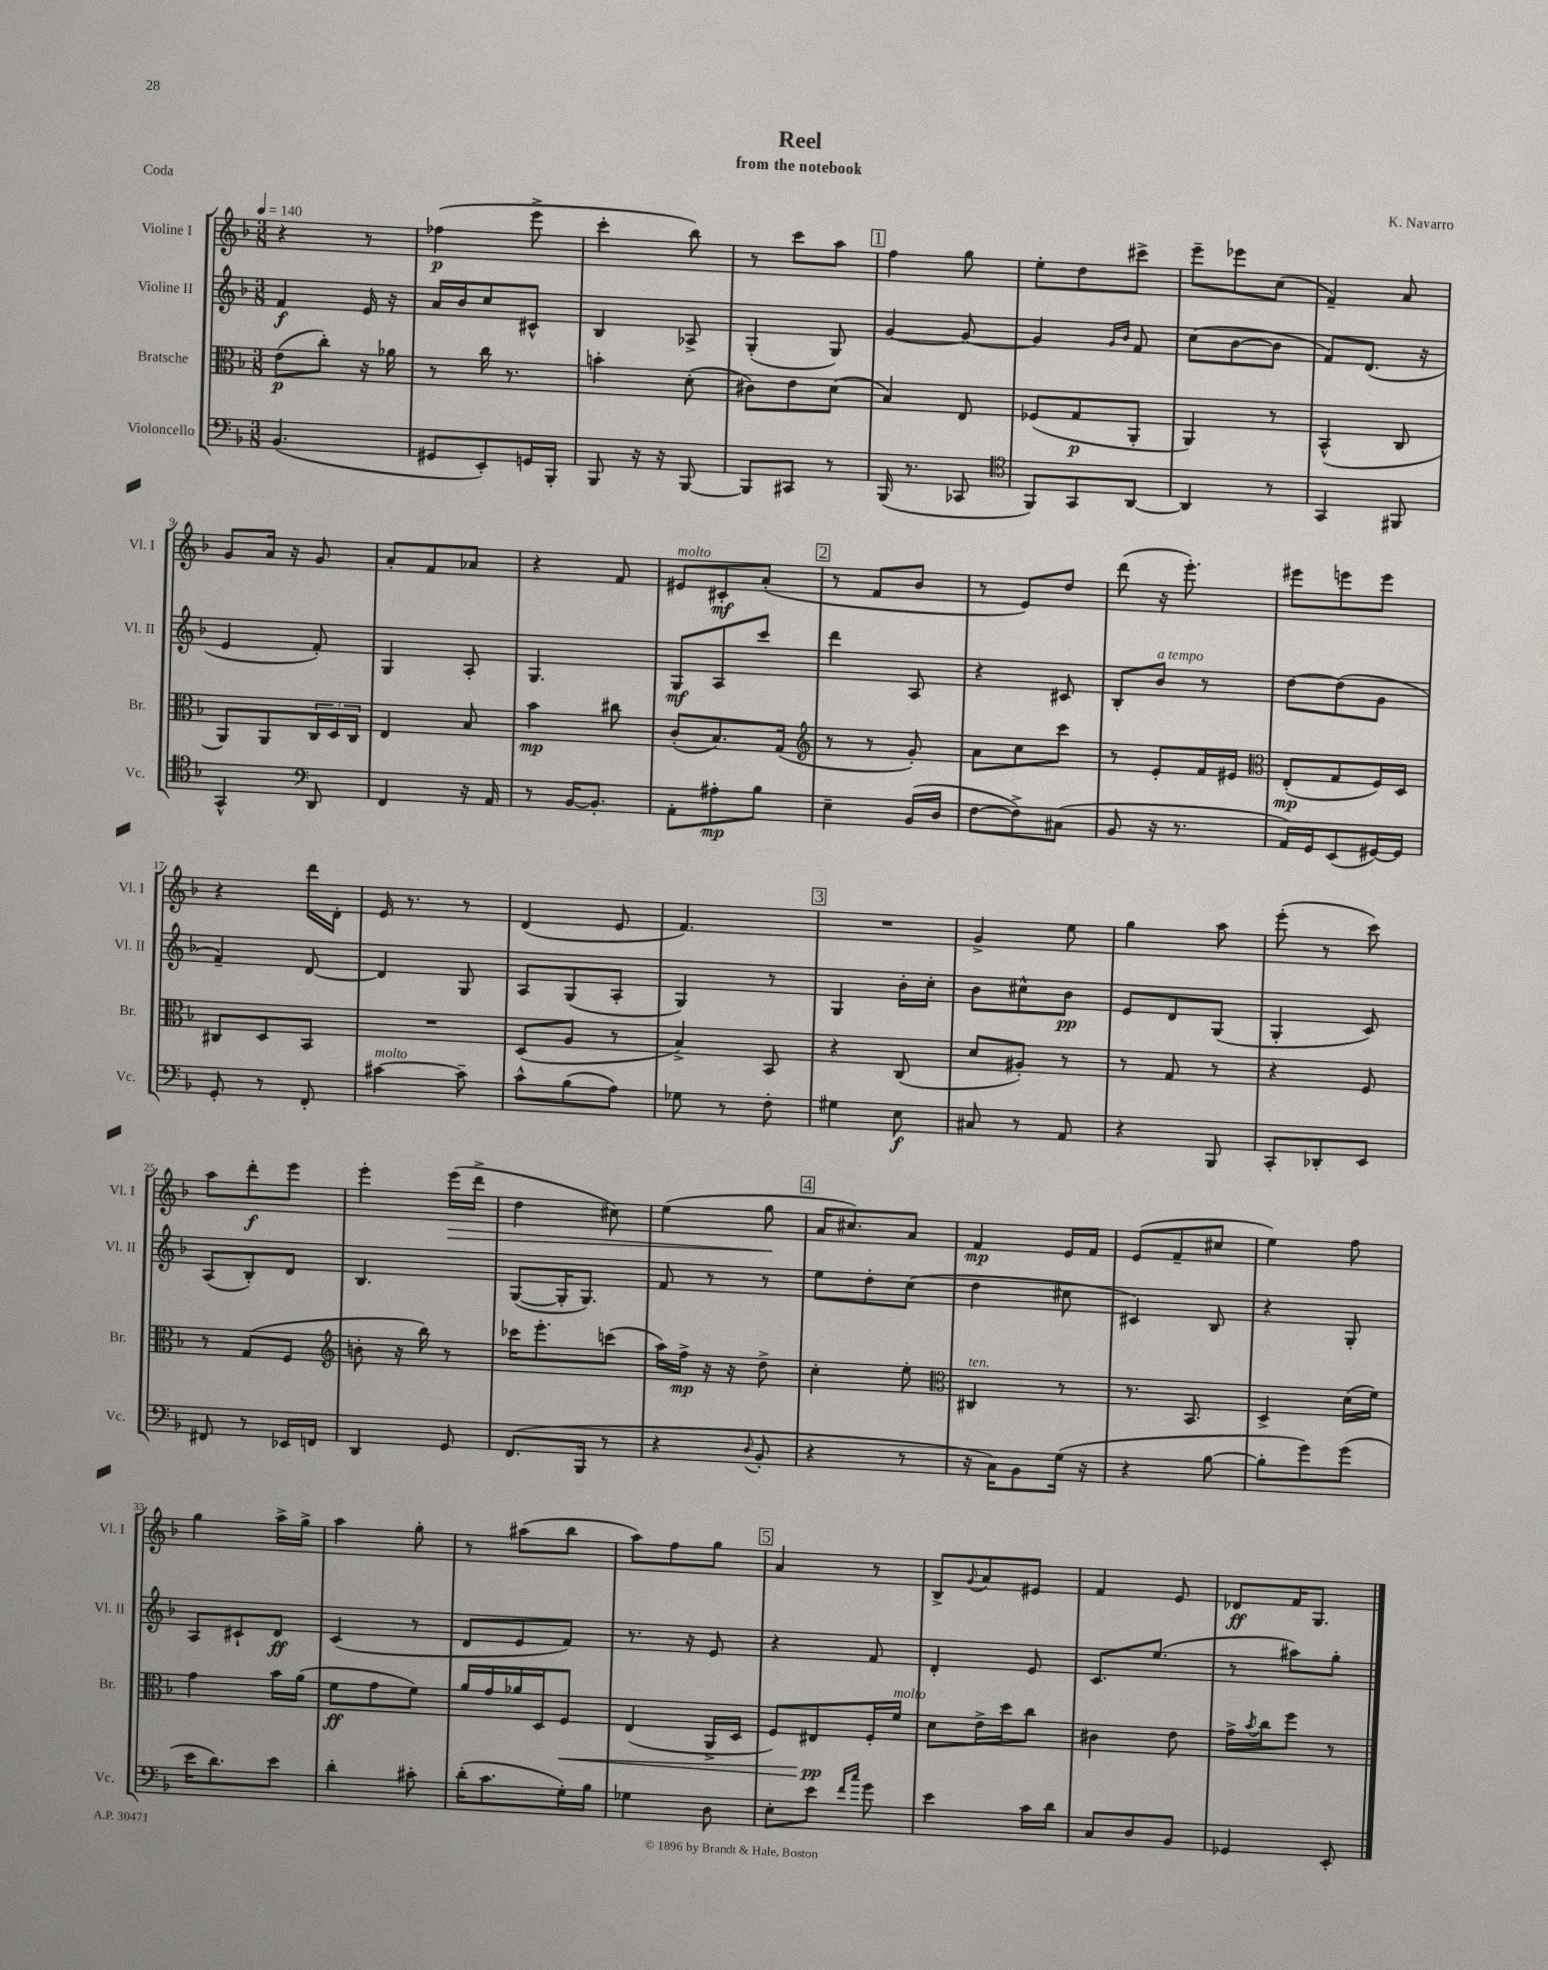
\header { title = "Reel" composer = "K. Navarro" subtitle = "from the notebook" piece = "Coda" }
<<
\new StaffGroup <<
\new Staff = "s0" \with { instrumentName = "Violine I" shortInstrumentName = "Vl. I" } {
    \clef treble \key f \major \numericTimeSignature \time 3/8 \tempo 4 = 140
    r4 r8 |
    fes''4\p( e'''8-> |
    c'''4-. bes''8) |
    r8 c'''8 a''8 |
    \mark \markup { \box "1" } f''4 g''8 |
    e''8-. d''8 cis'''8-> |
    e'''8-- ees'''8 c''8( |
    f'4--) a'8 |
    g'8 a'16 r16 g'8 |
    a'8-. f'8 aes'8 |
    r4 f'8 |
    eis'8^\markup { \italic "molto" } cis'8-.\mf a'8-.( |
    \mark \markup { \box "2" } r8 f'8 bes'8 |
    r8 e'8) d''8 |
    d'''8( r16 e'''8.-.) |
    eis'''8 e'''8 e'''8 |
    r4 d'''16 d'16-. |
    e'16 r8. r8 |
    d'4( e'8 |
    f'4.) |
    \mark \markup { \box "3" } R4. |
    g'4-> e''8 |
    g''4 a''8 |
    e'''8-.( r8 c'''8) |
    a''8 d'''8-.\f e'''8 |
    e'''4-. e'''16\>( d'''16-> |
    d''4 cis''8) |
    e''4( g''8\! |
    \mark \markup { \box "4" } a'16 cis''8.) a'8 |
    f'4\mp e'16 f'16 |
    e'8( f'8-- cis''8 |
    e''4) f''8 |
    g''4 a''16-> g''16-> |
    a''4 g''8-. |
    r8 ais''8( bes''8 |
    a''8) f''8 g''8 |
    \mark \markup { \box "5" } a'4 r8 |
    bes8-> \appoggiatura { g'8 } a'8 eis'8 |
    f'4 e'8 |
    des'8\ff f'16 g8. \bar "|." |
}
\new Staff = "s1" \with { instrumentName = "Violine II" shortInstrumentName = "Vl. II" } {
    \clef treble \key f \major \numericTimeSignature \time 3/8
    f'4\f e'16 r16 |
    a'16 bes'16 c''8 cis'8-^ |
    bes4 aes8-> |
    g4-.( g8) |
    \mark \markup { \box "1" } g'4~ g'8~ |
    g'4 \grace { g'16 bes'16 } f'8 |
    c''8( bes'8~ bes'8 |
    f'8) d'8.( r16 |
    e'4 f'8-.) |
    g4 a8-. |
    g4. |
    g8\mf a8 c'''8 |
    \mark \markup { \box "2" } d'''4 a8 |
    r4 cis'8 |
    bes8-. bes'8^\markup { \italic "a tempo" } r8 |
    d''8~ d''8( g'8 |
    f'4--) d'8~ |
    d'4 g8 |
    a8 g8( a8-. |
    g4) r8 |
    \mark \markup { \box "3" } g4 bes'16-. c''16-. |
    bes'8 cis''8-^ bes'8\pp |
    e'8 d'8 g8( |
    g4-. c'8) |
    a8( bes8-.) d'8 |
    bes4. |
    g8~( g16-. g8.) |
    f'8 r8 r8 |
    \mark \markup { \box "4" } e''8 d''8-. c''8( |
    d''4 cis''8 |
    cis'4) bes8 |
    r4 g8-. |
    a8 cis'8-! d'8\ff |
    c'4( r8 |
    d'8 e'8 f'8) |
    r8. r16 e'8 |
    \mark \markup { \box "5" } r4 f'8 |
    d'4-. e'8 |
    c'8. e''8.( |
    r8 ais''8) g''8-. \bar "|." |
}
\new Staff = "s2" \with { instrumentName = "Bratsche" shortInstrumentName = "Br." } {
    \clef alto \key f \major \numericTimeSignature \time 3/8
    e'8\p( c''8-.) r16 aes'16 |
    r8 c''16 r8. |
    b'4-. d'8-.( |
    cis'8) e'8 d'8( |
    \mark \markup { \box "1" } bes4) e8 |
    fes8( g8\p a,8-. |
    a,4) r8 |
    bes,4-^( c8 |
    a,8) a,8 \tuplet 3/2 { c16 d16 c16 } |
    e4 bes8 |
    bes'4\mp cis''8 |
    c'8-.( bes8.) g16( |
    \mark \markup { \box "2" } \clef treble r8 r8 g'8-.) |
    a'8 c''8 c'''8 |
    r8 e'8-. f'16 eis'16 |
    \clef alto e8-.\mp( g8 f16) d16 |
    cis8 d8 bes,8 |
    R4. |
    d8( a8 r8 |
    bes4->) bes,8 |
    \mark \markup { \box "3" } r4 c8( |
    d'8 ais8-.) r8 |
    r8 g8 r8 |
    r4 f8 |
    r8 g8( f8 |
    \clef treble b'8-. r16 bes''16) r8 |
    ces'''16 e'''8.-. c'''8( |
    a''16) f''16->\mp r16 r16 d''8-> |
    \mark \markup { \box "4" } c''4-. e''8-. |
    \clef alto cis4^\markup { \italic "ten." } r8 |
    r8. bes,8. |
    d4-> d'16( f'16) |
    g'4 bes'16 a'16( |
    f'8\ff g'8 f'8) |
    a'16 g'16 aes'16 d16 f8\< |
    e4( a,16-> d16 |
    \mark \markup { \box "5" } f8) eis8\pp\! f16-. f'16^\markup { \italic "molto" } |
    d'8 e'16-> d''16 c''8 |
    cis'4 e'8 |
    g'16-> \acciaccatura { bes'8 } c''16 f''8 r8 \bar "|." |
}
\new Staff = "s3" \with { instrumentName = "Violoncello" shortInstrumentName = "Vc." } {
    \clef bass \key f \major \numericTimeSignature \time 3/8
    bes,4.( |
    gis,8 e,8-.) g,16 bes,,16-. |
    bes,,8 r16 r16 bes,,8~ |
    bes,,8 cis,8 r8 |
    \mark \markup { \box "1" } bes,,16( r8. ces,8 |
    \clef tenor f,8) g,8 a,8~ |
    a,4 r8 |
    g,4 fis,8 |
    g,4-^ \clef bass d,8 |
    f,4 r16 a,16 |
    r8 bes,16~ bes,8.-. |
    a,8-. ais8-.\mp bes8 |
    \mark \markup { \box "2" } e4-- bes,16( d16 |
    f8~ f8->) cis8( |
    bes,8 r16 r8. |
    a,16) g,16 e,8( gis,16~) gis,16 |
    g,8-. r8 f,8-. |
    cis'4~^\markup { \italic "molto" } cis'8-- |
    c'8-^ bes8( a8) |
    ges8 r8 f8-. |
    \mark \markup { \box "3" } gis4 e8\f |
    cis8 r8 a,8 |
    r4 bes,,8 |
    c,8-. des,8-. e,8 |
    fis,8 r8 ees,16 f,16 |
    d,4 g,8 |
    f,8.( bes,,16 r8 |
    r4 \appoggiatura { d8 } bes,8-. |
    \mark \markup { \box "4" } r4 r8 |
    r16 c16) bes,8 g16( r16 |
    r4 bes8~ |
    bes8-. g'8) g'8( |
    e'16 d'8.) e'8 |
    d'4-. cis'8-. |
    d'16-.( c'8. g16-.) bes16 |
    ges4 d8 |
    \mark \markup { \box "5" } e8-. e'8 \grace { f'16 c''16 } g'8 |
    e'4 c'16 d'16 |
    c8 d8 bes,8 |
    ges,4 e,8-. \bar "|." |
}
>>
>>
